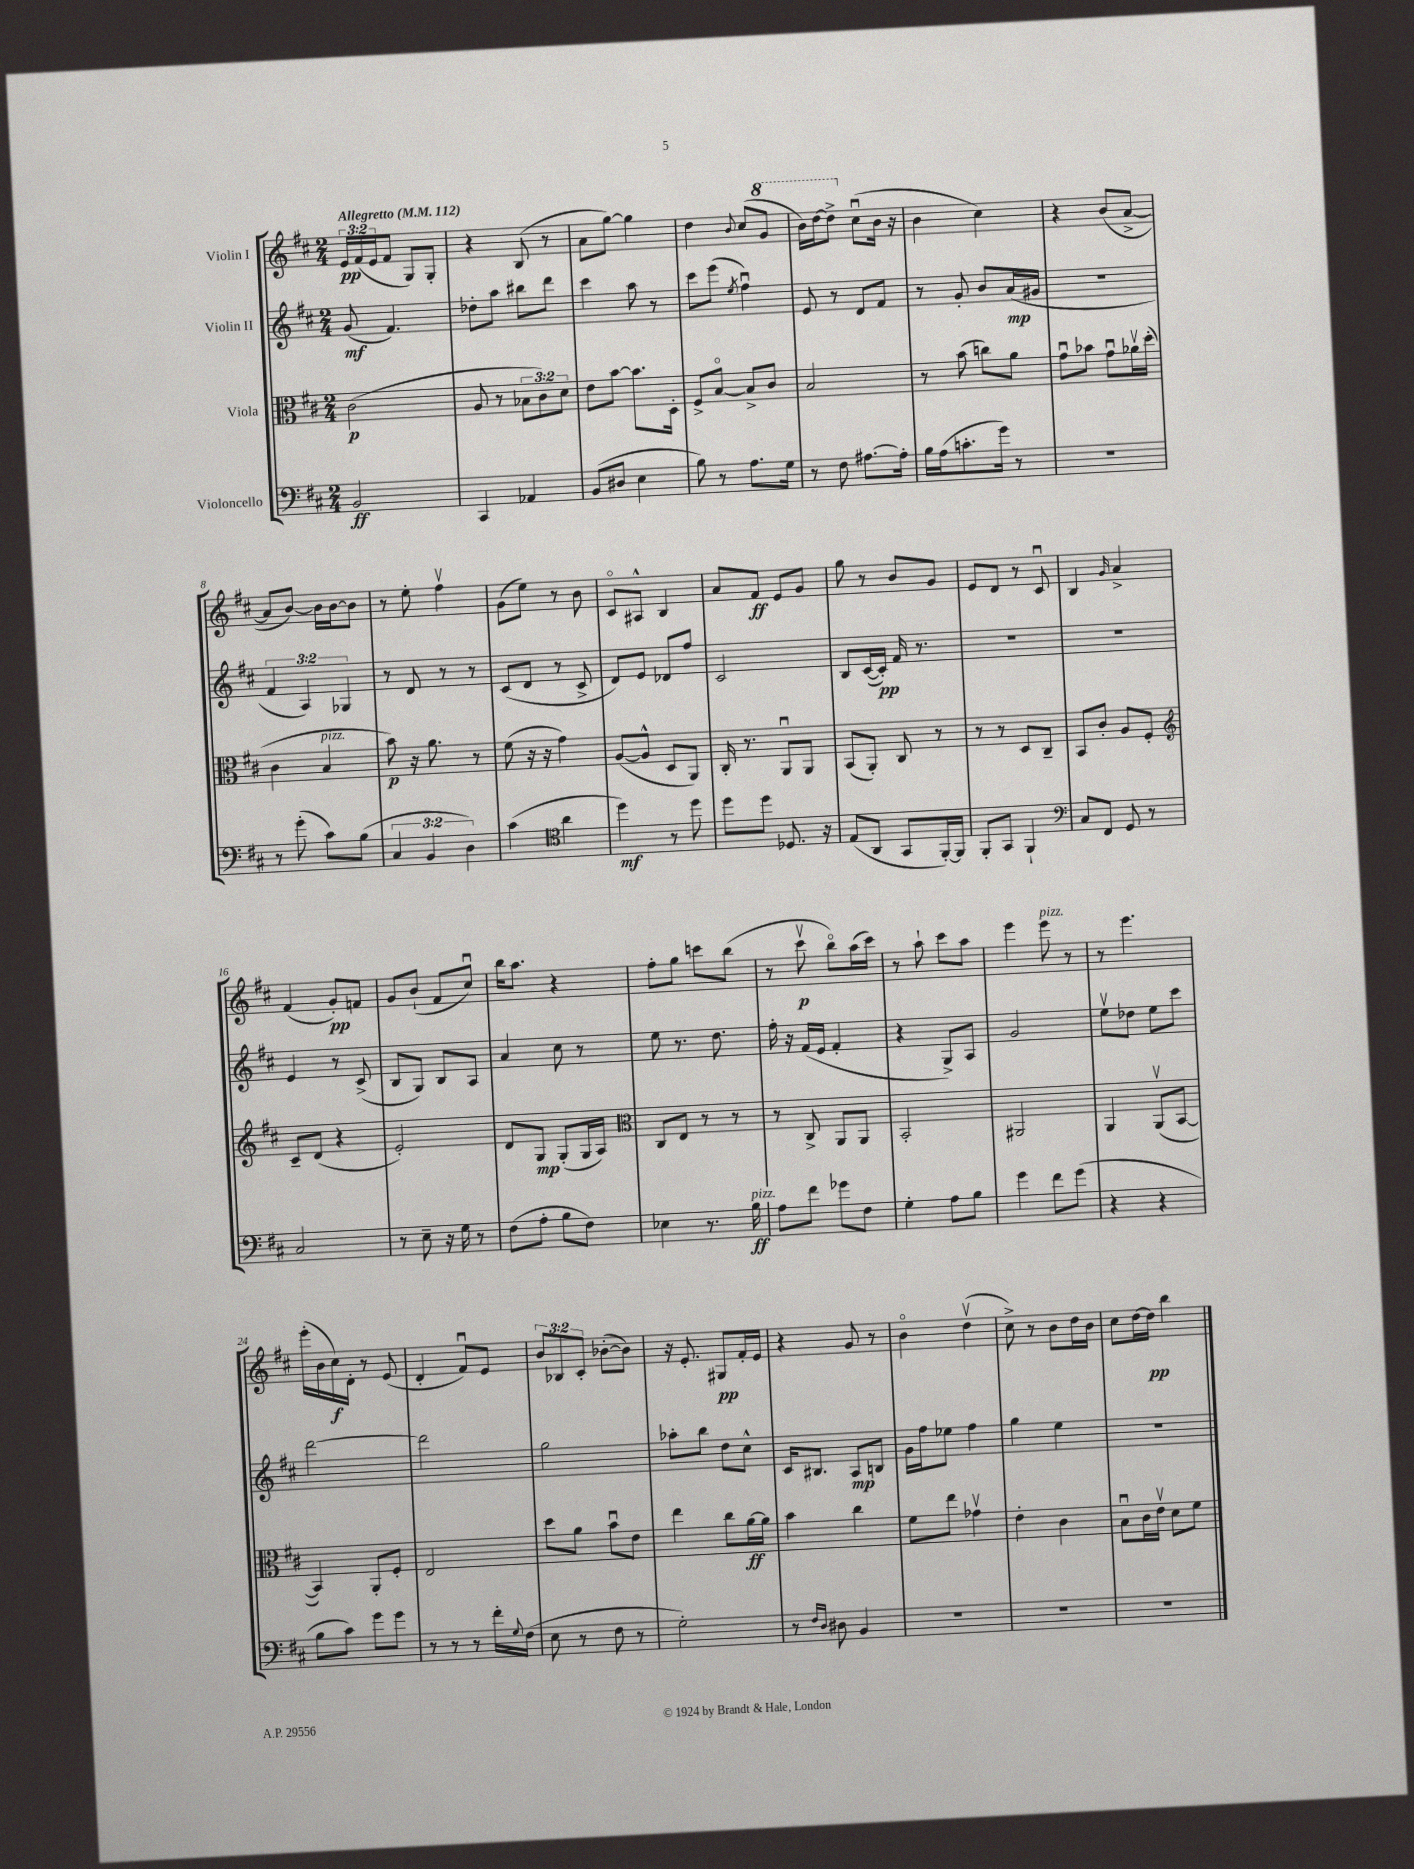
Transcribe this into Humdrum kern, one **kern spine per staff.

**kern	**kern	**kern	**kern
*staff4	*staff3	*staff2	*staff1
*clefF4	*clefC3	*clefG2	*clefG2
*k[f#c#]	*k[f#c#]	*k[f#c#]	*k[f#c#]
*M2/4	*M2/4	*M2/4	*M2/4
*MM112	*MM112	*MM112	*MM112
2BB	(2c#	(8g	24e
.	.	.	(24f#
.	.	.	24e
.	.	4.f#)	8f#
.	.	.	8G)
.	.	.	8G'
=	=	=	=
4CC#	8A	8dd-'	4r
.	8r	8aa	.
4AA-	12B-	8bb#	(8B
.	12c#)	.	.
.	.	8ddd	8r
.	12d	.	.
=	=	=	=
(8BB	8e	4ccc#	8a
8D#	[8b	.	[8gg)
4E	8.b]	8aa	4gg]
.	.	8r	.
.	16D'	.	.
=	=	=	=
8B)	8F#^	8ccc#	4dd
8r	[8Bo	(8eee	.
.	.	8qee	8qqb
8.A	8B^]	4ff#u)	(8cc#
.	8c#	.	8gg
16G	.	.	.
=	=	=	=
8r	2B	8e	16bb)
.	.	.	[16ddd
8F#	.	8r	8ddd^]
[8.A#	.	8d	(8cc#u
.	.	8f#	16b
16A#']	.	.	16r
=	=	=	=
16B	8r	8r	4b
(16A	.	.	.
8.c'	(8b	8g'	.
.	8cc)	8b	4cc#)
16g)	.	.	.
8r	8a	(16a	.
.	.	16g#	.
=	=	=	=
2r	8gu	2r	4r
.	8b-	.	.
.	8gu	.	(8b
.	16a-v	.	[8a^
.	(16dd'	.	.
=	=	=	=
8r	4c#	6f#	8a]
(8g'	.	.	[8b)
.	.	6A)	.
8c#)	4B	.	16b]
.	.	.	[16b
.	.	6G-	.
(8B	.	.	8b]
=	=	=	=
6C#	8b)	8r	8r
.	16r	8d	8ee'
6BB	.	.	.
.	8.a	.	.
.	.	8r	4ff#v
6D)	.	.	.
.	8r	8r	.
=	=	=	=
(4c#	(8f#	(8c#	(8g
.	16r	8d	8ee)
.	16r	.	.
*clefC4	*	*	*
4a	4g)	8r	8r
.	.	8c#^	8b
=	=	=	=
4dd)	([8A	8d)	8c#o
.	8A^^]	8e	8A#^^
8r	8D	8d-	4B
8dd	8AA)	8ff#	.
=	=	=	=
8dd	16C#'	2c#	8a
.	8.r	.	.
8dd	.	.	8f#
8.D-	8AAu	.	8e
.	8AA	.	8g
16r	.	.	.
=	=	=	=
(8E	(8BB	8B	8gg
8AA	8AA')	([16c#	8r
.	.	16c#'])	.
8GG	8C#	16f#	8b
.	.	8.r	.
[16FF#')	8r	.	8g
16FF#]	.	.	.
=	=	=	=
8FF#'	8r	2r	8e
8GG	8r	.	8d
4FF#`	8D	.	8r
.	8C#~	.	8c#u
=	=	=	=
*clefF4	*	*	*
8C#	8BB	2r	4B
8FF#	8c#'	.	.
.	.	.	16qqg
8GG	8A	.	4a^
8r	8F#'	.	.
=	=	=	=
*	*clefG2	*	*
2C#	8c#~	4e	(4f#
.	(8d	.	.
.	4r	8r	8g')
.	.	(8c#^	8f
=	=	=	=
8r	2e')	8B	8g
8E~	.	8G)	(8b`
16r	.	8B	8f#
16G	.	.	.
8r	.	8A	8cc#u)
=	=	=	=
(8F#	8d	4a	16bb
.	.	.	8.aa
8A'	8G	.	.
8B	(8G'	8cc#	4r
8F#)	16G	8r	.
.	16A)	.	.
=	=	=	=
*	*clefC3	*	*
4E-	8C#	8ee	8ff#'
.	8E	8.r	8gg
8.r	8r	.	8ccc
.	.	8.dd	.
.	8r	.	(8bb
16B	.	.	.
=	=	=	=
8A	8r	16ff#'	8r
.	.	16r	.
8f#	8C#^	(16f#	8ccc#v
.	.	16e	.
8g-	8AA	4f#'	8bbo)
8F#	8AA	.	(16aa
.	.	.	16ccc#)
=	=	=	=
4G'	2BB'	4r	8r
.	.	.	8aa`
8A	.	8G^)	8ccc#
8B	.	8A	8aa
=	=	=	=
4g	2AA#	2g	4eee
8f#	.	.	8eee
(8g	.	.	8r
=	=	=	=
4r	4AA	8eev	8r
.	.	8dd-	4.eee
4r	(8AAv	8ee	.
.	[8BB	8ccc#	.
=	=	=	=
8B	4BB])	[2ddd	(16eee'
.	.	.	16b
8c#)	.	.	16cc#)
.	.	.	16d'
8g	8AA'	.	8r
8g	8F#'	.	(8e
=	=	=	=
8r	2E	2ddd]	4d'
8r	.	.	.
8r	.	.	8f#u)
16f#'	.	.	8e
8qqG	.	.	.
(16F#	.	.	.
=	=	=	=
8E	8dd	2gg	12b
.	.	.	12B-
8r	8a	.	.
.	.	.	12c#'
8F#	8bu	.	([8b-'
8r	8e	.	8b-])
=	=	=	=
2G')	4ee	8aa-'	16r
.	.	.	8.e'
.	.	8bb	.
.	8cc#	8dd	8G#
.	[16a	8cc#^^	16f#'
.	16a]	.	16e
=	=	=	=
8r	4b	16c#	4r
.	.	8.B#	.
16qqF#	.	.	.
16qqD	.	.	.
8D#	.	.	.
4BB	4cc#	8A	8g
.	.	8B	8r
=	=	=	=
2r	8f#	16g	4bo
.	.	16ff#	.
.	8ee	8ee-	.
.	4g-v	4ff#	(4ddv
=	=	=	=
2r	4e'	4gg	8cc#^)
.	.	.	8r
.	4c#	4ee	8b
.	.	.	16dd
.	.	.	16b
=	=	=	=
2r	8Bu	2r	8cc#
.	16c#	.	[16dd
.	16ev	.	16dd]
.	8d	.	4bb
.	8f#	.	.
==	==	==	==
*-	*-	*-	*-
